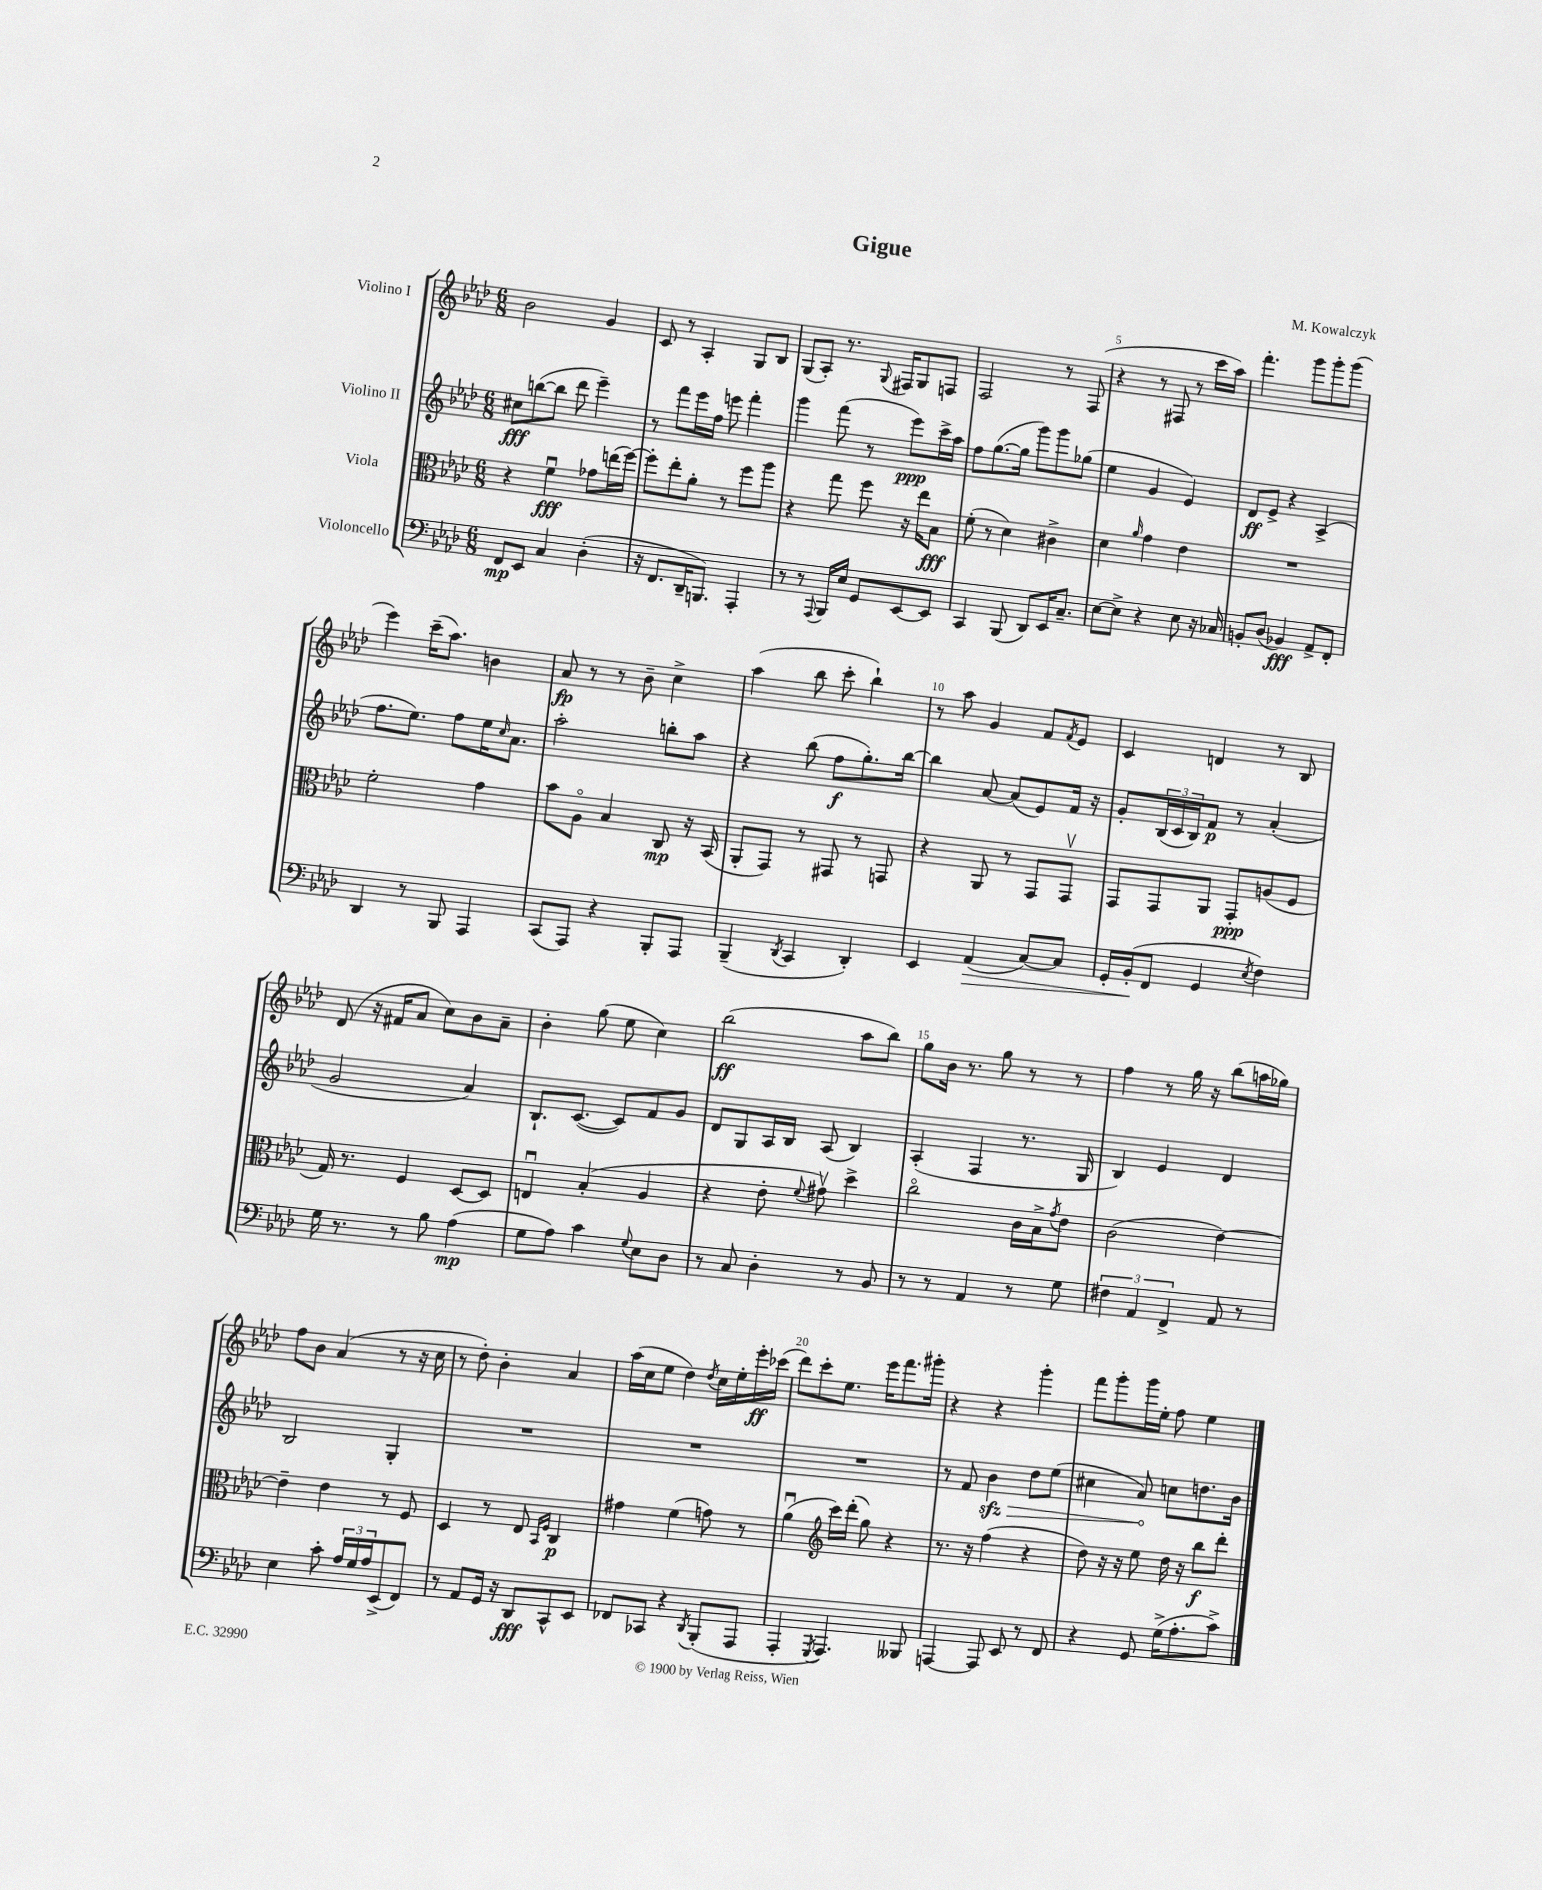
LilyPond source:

\header { title = "Gigue" composer = "M. Kowalczyk" }
<<
\new StaffGroup <<
\new Staff = "s0" \with { instrumentName = "Violino I" } {
    \clef treble \key aes \major \numericTimeSignature \time 6/8
    bes'2 g'4 |
    c'8 r8 aes4-. g8 bes8 |
    g8( aes8-.) r8. \appoggiatura { g8 } fis16 g8 f8 |
    f2 r8 f8( |
    r4 r8 fis8 r8 c'''16 aes''16) |
    f'''4.-. g'''8 g'''8-. g'''8( |
    ees'''4) c'''16--( aes''8.) b'4 |
    aes'8\fp r8 r8 bes'8-- c''4-> |
    aes''4( bes''8 c'''8-. bes''4-!) |
    r8 aes''8 g'4 f'8 \acciaccatura { f'8 } ees'8 |
    c'4 d'4 r8 bes8 |
    des'8( r16 fis'16 aes'8 c''8) bes'8 aes'8-- |
    bes'4-. g''8( ees''8 c''4) |
    bes''2\ff( aes''8 bes''8) |
    g''8 bes'16 r8. g''8 r8 r8 |
    f''4 r8 g''16 r16 bes''8( a''16 ges''16) |
    f''8 bes'8 aes'4( r8 r16 c''16 |
    r8 des''8-.) bes'4-. aes'4 |
    aes''16( c''16 ees''8 des''4) \acciaccatura { des''8 } c''16 ees''16-. ees'''16-.\ff ces'''16( |
    des'''8) c'''8-. ees''8. ees'''16 f'''8. gis'''16-. |
    r4 r4 g'''4-. |
    f'''8 g'''8-. g'''16 ees''16-. f''8 ees''4 \bar "|." |
}
\new Staff = "s1" \with { instrumentName = "Violino II" } {
    \clef treble \key aes \major \numericTimeSignature \time 6/8
    cis''8\fff b''8~( b''8 des'''8 ees'''4--) |
    r8 f'''8 ees'''16 f''16 e'''8 f'''4-. |
    g'''4 f'''8( r8 ees'''8\ppp) c'''16-> aes''16 |
    f''8 g''8.~( g''16 g'''8) g'''8 ges''8( |
    ees''4 g'4 ees'4) |
    des'8\ff ees'8-> r4 aes4->( |
    f''8. ees''8.) f''8 ees''16 \grace { c''16 } aes'8. |
    aes''2-. b''8-. aes''8 |
    r4 bes''8( f''8\f g''8.-.) bes''16~ |
    bes''4 aes'8~ aes'8( ees'8) f'16 r16 |
    g'8-. \tuplet 3/2 { bes16( c'16 bes16) } f'8\p r8 aes'4-.( |
    g'2 aes'4) |
    bes8.-! c'8.~( c'8) f'8 g'8 |
    des'8 g8 aes16 bes16 aes8( bes4) |
    aes4-.( f4 r8. g16 |
    bes4) ees'4 des'4 |
    bes2 g4-. |
    R2. |
    R2. |
    R2. |
    r8 f'8 \once \override Hairpin.circled-tip = ##t bes'4\sfz\> des''8 ees''8( |
    cis''4 aes'8\!) c''8 d''8. bes'16 \bar "|." |
}
\new Staff = "s2" \with { instrumentName = "Viola" } {
    \clef alto \key aes \major \numericTimeSignature \time 6/8
    r4 f'4\downbow\fff ges'8 e''16( f''16~) |
    f''8-. ees''8-. aes'8-. r8 f''8 aes''8 |
    r4 g''8 f''8 r16 ees''16 bes8\fff |
    f'8-.( r8 des'4) cis'4-> |
    des'4 \grace { aes'16 } g'4 ees'4 |
    R2. |
    f'2-. g'4 |
    bes'8 aes8\flageolet bes4 c8\mp r16 bes,16( |
    aes,8-. g,8) r8 gis,8 r8 g,8 |
    r4 aes,8 r8 g,8 g,8\upbow |
    g,8 g,8 aes,8 g,8-.\ppp a8( f8 |
    g16) r8. f4 des8~ des8 |
    e4\downbow bes4-.( aes4 |
    r4 ees'8-. \appoggiatura { f'8 } gis'8\upbow) des''4-> |
    c''2\flageolet c'16 bes16-> \acciaccatura { g'8 } ees'8 |
    c'2( ees'4~) |
    ees'4-- ees'4 r8 f8 |
    des4 r8 ees8 \grace { bes,16 f16 } c4\p |
    gis'4 f'4( g'8) r8 |
    aes'4\downbow( \clef treble c'''16) des'''16-.( g''8) r4 |
    r8. r16 f''4( r4 |
    des''8) r16 r16 ees''8 des''16 r16 bes''8\f des'''8-. \bar "|." |
}
\new Staff = "s3" \with { instrumentName = "Violoncello" } {
    \clef bass \key aes \major \numericTimeSignature \time 6/8
    f,8\mp ees,8 c4 des4-.( |
    r16 f,8. des,16-- b,,8.) aes,,4-. |
    r8 r8 \appoggiatura { aes,,8 } bes,,16 ees16 g,8 ees,8~ ees,8 |
    c,4 bes,,8( des,8) ees,16 c8.-- |
    ees8~ ees8-> r4 ees8 r16 ces16 |
    b,8-. des8( bes,4\fff) aes,8-> f,8-. |
    des,4 r8 bes,,8 aes,,4 |
    c,8( aes,,8) r4 bes,,8-. aes,,8 |
    bes,,4--( \acciaccatura { des,8 } c,4 des,4-.) |
    ees,4 aes,4\>( c8~) c8 |
    g,16-. bes,16-.\!( f,8 g,4 \acciaccatura { ees8 } f4) |
    g16 r8. r8 bes8 aes4\mp( |
    g8 aes8) c'4 \appoggiatura { g8 } ees8 des8 |
    r8 c8 des4-. r8 bes,8 |
    r8 r8 aes,4 r8 g8 |
    \tuplet 3/2 { fis4 aes,4 f,4-> } aes,8 r8 |
    ees4 c'8-. \tuplet 3/2 { aes16 g16 aes16 } ees,8->( f,8) |
    r8 aes,8 g,16 r16 des,8\fff c,8-^ ees,8 |
    fes,8 ces,8 r4 \acciaccatura { des,8 } bes,,8-.( aes,,8 |
    aes,,4-. \acciaccatura { g,,8 } aes,,4.) beses,,8 |
    a,,4~ a,,8 ees,8 r8 f,8 |
    r4 g,8 g16->( aes8.-. c'8->) \bar "|." |
}
>>
>>
\layout { \context { \Score \override BarNumber.break-visibility = ##(#f #t #t) barNumberVisibility = #(every-nth-bar-number-visible 5) } }
